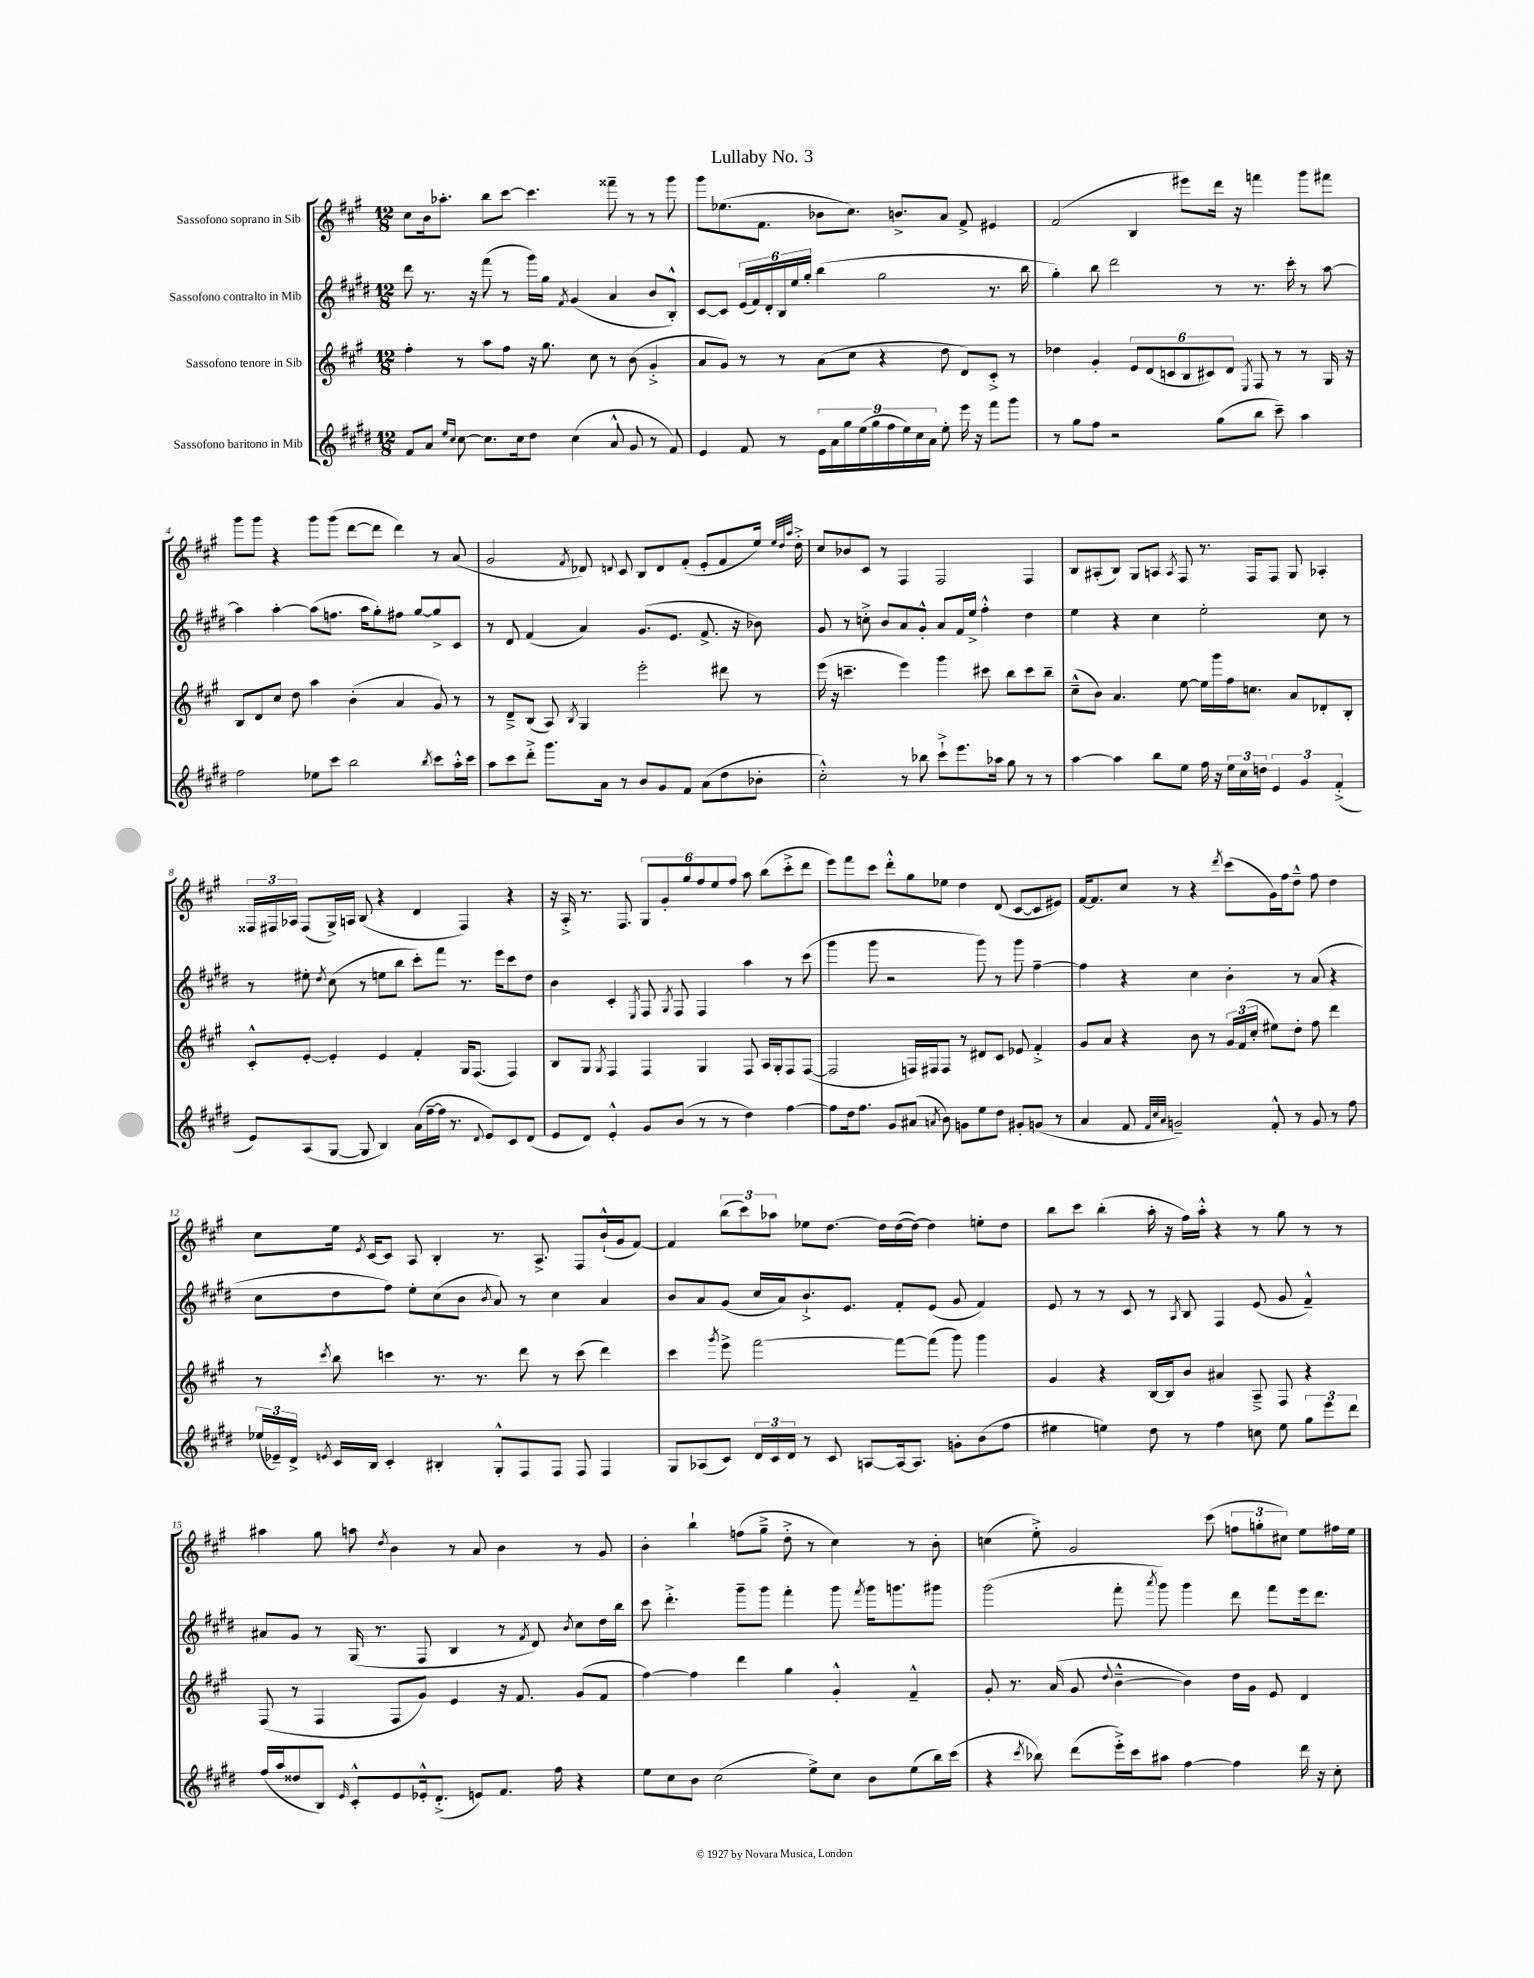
\header { title = "Lullaby No. 3" }
<<
\new StaffGroup <<
\new Staff = "s0" \with { instrumentName = "Sassofono soprano in Sib" } {
    \clef treble \key a \major \numericTimeSignature \time 12/8
    \autoBeamOff cis''8[ b'16 aes''8.]-. b''8[ cis'''8]~ cis'''4. fisis'''8-- r8 r8 gis'''8 |
    gis'''8[ ees''8.( fis'8.] bes'8[ cis''8.]) b'8.[-> a'8] fis'8-> eis'4 |
    fis'2( b4 eis'''8[) d'''16] r16 f'''4 gis'''8[ fis'''8] |
    gis'''8[ gis'''8] r4 gis'''8[ gis'''8]( d'''8[~ d'''8] d'''4) r8 a'8( |
    gis'2 \acciaccatura { fis'8 } des'8) \appoggiatura { d'8 } cis'8 b8[ d'8 fis'8]-.( e'8[-. fis'8 e''16]) \grace { e''32[ d''32 a''32] } d''16-.-> |
    cis''8[ bes'8 cis'8] r8 fis4 fis2 fis4 |
    b8[ ais8-.( b8]) gis8[ a8] \acciaccatura { a8 } fis8 r8. fis16[ fis8] gis8 aes4-. |
    \tuplet 3/2 { fisis16[ fis16 aes16] } fis8[( gis16->) a16] b8( r4 d'4 fis4) r4 |
    r16 a16-.-> r8. fis8. \tuplet 6/4 { gis8[ gis'8-. gis''8 fis''8 e''8 fis''8] } a''8 b''8[( cis'''8-.-> d'''8] |
    e'''8[) fis'''8 cis'''8] d'''8[-.-^ gis''8 ees''8] d''4 d'8( cis'8[~ cis'8 eis'8]) |
    fis'16[~ fis'8. cis''8] r8 r4 \acciaccatura { d'''8 } cis'''8[( gis'16) fis''16 d''8]---^ fis''8 d''4 |
    cis''8[ e''16] \acciaccatura { e'8 } cis'16[~ cis'8] a8 b4-. r8. a8.-> fis8[ b'16-!-^( gis'16 fis'8]~) |
    fis'4 \tuplet 3/2 { b''8[( cis'''8) aes''8] } ees''8[ d''8.]~ d''16[ d''16~( d''16]~) d''4 e''8[-. d''8] |
    b''8[ cis'''8] b''4-.( a''16-. r16 fis''16[) a''16]-.-^ r4 r8 gis''8 r8 r8 |
    ais''4 gis''8 a''8 \acciaccatura { d''8 } b'4 r8 a'8 b'4 r8 gis'8 |
    b'4-. b''4-! f''8[( gis''8]---> d''8-.-> r8 cis''4) r8 b'8-. |
    c''4( e''8-.->) gis'2 cis'''8( \tuplet 3/2 { f''8[ g''8-. cis''8]) } e''8[ fis''16 e''16] \bar "|." |
}
\new Staff = "s1" \with { instrumentName = "Sassofono contralto in Mib" } {
    \clef treble \key e \major \numericTimeSignature \time 12/8
    \autoBeamOff dis'''8 r8. r16 fis'''8( r8 gis'''16[) gis''16] \acciaccatura { fis'8 } gis'4( a'4 b'8[ b8]-.-^) |
    cis'8[~ cis'8] \tuplet 6/4 { e'16[( fis'16) dis'16-. b16 e''16 gis''16]-. } b''4( gis''2 r8. b''16 |
    gis''4-.) b''8 dis'''2 r8 r8. cis'''16-. r8 a''8~ |
    a''4 a''4~-. a''8[( f''8.] a''16[ gis''8-.) fis''8] gis''8[~ gis''8-> cis'8] |
    r8 dis'8 fis'4( a'4) gis'8.[( e'8.] fis'8.-> r16 bes'8) |
    gis'8 r8 c''8-.-> b'8[ a'8 gis'8]-.-^ a'8[ fis'16 e''16]-> fis''4-.-^ dis''4 |
    e''4 r4 cis''4 e''2-. cis''8 r8 |
    r8 eis''8-. \acciaccatura { dis''8 } cis''8( r8 e''8[ b''8] cis'''8[-.) fis'''8] r8. e'''16[ cis'''8 dis''8] |
    b'4 cis'4-. \acciaccatura { e8 } fis8 \acciaccatura { gis8 } fis8 fis4 a''4 r8 cis'''8( |
    gis'''4 gis'''8 r2 gis'''8) r8 gis'''8 fis''4~-- |
    fis''4 r4 cis''4 b'4-. r8 a'8( r4 |
    cis''8[ dis''8 fis''8]) e''8[-. cis''8( b'8] \acciaccatura { b'8 } a'8) r8 cis''4 a'4 |
    b'8[ a'8 gis'8]( cis''16[ a'16) b'8.-!-> e'8.] fis'8[-. e'8]( gis'8 fis'4) |
    e'8 r8 r8 cis'8 r8 \acciaccatura { a8 } b8 fis4 e'8( gis'8 fis'4---^) |
    ais'8[ gis'8] r8 gis16( r8. fis8 b4 r8 \acciaccatura { fis'8 } dis'8) \acciaccatura { b'8 } cis''8[ dis''16 b''16] |
    cis'''8 dis'''4.-.-> gis'''8[-- gis'''8] fis'''4-. gis'''8 \acciaccatura { fis'''8 } gis'''16[ g'''8. gis'''8] |
    gis'''2( fis'''8-. \acciaccatura { a'''8 } gis'''8) gis'''4 dis'''8 fis'''8[ e'''16 dis'''8.] \bar "|." |
}
\new Staff = "s2" \with { instrumentName = "Sassofono tenore in Sib" } {
    \clef treble \key a \major \numericTimeSignature \time 12/8
    \autoBeamOff fis''4-. r8 a''8[ fis''8] r16 gis''8. cis''8 r8 b'8( gis'4-.-> |
    a'8[ gis'8]) r8 r8 a'8[( cis''8] r4 d''8 d'8[) cis'8]-.-> r8 |
    des''4 gis'4-. \tuplet 6/4 { e'8[ d'8( c'8 b8 cis'8) d'8] } \acciaccatura { e8 } fis8 r8 r8 gis16 r16 |
    b8[ d'8 cis''8] d''8 a''4 b'4-.( a'4 gis'8) r8 |
    r8 d'8[---> b8]( a8) \acciaccatura { b8 } gis4 e'''2-. dis'''8 r8 |
    e'''16( r16 c'''4.-- e'''4) gis'''4 cis'''8 b''8[ cis'''8 b''8]-- |
    cis''8[---^( b'8]) a'4. e''8~ e''16[ gis'''16 fis''16 c''8.] a'8[ des'8-. b8]-. |
    cis'8[-.-^ e'8]~-. e'4-. e'4 fis'4-. gis16[ fis8.]( fis4) |
    b8[ gis8] \acciaccatura { gis8 } fis4 fis4 gis4 fis8 a16[ gis16-. fis8 fis8]~( |
    fis2 f16[) fis16 fis8] r8 dis'8[ cis'8] ees'8 fis'4-.-> |
    gis'8[ a'8] r4 b'8 r8 \tuplet 3/2 { gis'16[ fis'16( cis''16]-. } eis''8[) d''8]-. fis''8 d'''4 |
    r8 \acciaccatura { cis'''8 } b''8 c'''4 r8. r8. d'''8 r8 c'''8( d'''4) |
    cis'''4 \acciaccatura { gis'''8 } e'''8-> fis'''2~ fis'''8[~ fis'''8]( gis'''8) gis'''4 |
    gis'4 r4 b16[~ b16 b'8] ais'4 a8---> fis8 r4 |
    fis8( r8 fis4 fis8[ gis'8]) e'4 r16 fis'8. gis'8[( fis'8] |
    fis''4~) fis''4 d'''4 gis''4 gis'4-.-^ fis'4---^ |
    gis'8-. r8. a'16( gis'8 \appoggiatura { d''8 } b'4~---^ b'4) d''16[ gis'16] e'8 d'4 \bar "|." |
}
\new Staff = "s3" \with { instrumentName = "Sassofono baritono in Mib" } {
    \clef treble \key e \major \numericTimeSignature \time 12/8
    \autoBeamOff fis'8[ a'8] \grace { e''16[ cis''16] } cis''8~ cis''8.[ cis''16 dis''8] cis''4( a'8-^ gis'8 r8 fis'8) |
    e'4 fis'8 r8 \tuplet 9/8 { e'16[ a'16 gis''16 e''16( gis''16 fis''16 e''16) cis''16 a'16] } e''8-. e'''16 r16 fis'''8[ gis'''8] |
    r8 gis''8[ fis''8] r2 gis''8[( b''8] cis'''8--) a''4 |
    fis''2 ees''8[ cis'''8] b''2 \acciaccatura { b''8 } cis'''8[ a''16-.-^ cis'''16] |
    a''8[ cis'''8 dis'''8]-.-> gis'''8.[ a'16] r8 b'8[ gis'8 fis'8] a'8[( dis''8 bes'8]-. |
    cis''2-.-^) r8 bes''8 cis'''8[-!-> e'''8. aes''16] gis''8 r8 r8 |
    a''4~ a''4 b''8[ e''8] fis''16 r16 \tuplet 3/2 { e''16[ cis''16 d''16] } \tuplet 3/2 { e'4 gis'4 fis'4-.->( } |
    e'8[) a8( gis8]~ gis8 b4) a'16[( fis''16~-- fis''16] r8. \appoggiatura { dis'8 } e'8[) cis'8 dis'8]( |
    e'8[ dis'8]) e'4-.-^ gis'8[ b'8]( r8 r8 dis''4) fis''4~ |
    fis''8[ dis''16 fis''8.] gis'8[ ais'8]( \acciaccatura { a'8 } b'8) g'8[ e''8 dis''8] gis'8[-. g'8]( r8 |
    a'4 fis'8 \grace { fis'32[ cis''32 a'32] } g'2--) fis'8-.-^ r8 g'8 r8 fis''8 |
    \tuplet 3/2 { ees''16[( ees'16--) dis'16]-> } \acciaccatura { e'8 } cis'16[ b16] cis'4-. bis4-. gis8[-.-^ fis8 fis8] fis8 fis4 |
    gis8[ aes8( cis'8]) \tuplet 3/2 { dis'16[ cis'16 dis'16] } r8 cis'8 a8[~ a16~ a8.] g'8[-. b'8( fis''8] |
    eis''4 e''4) dis''8 r8 fis''4 c''8 e''8 \tuplet 3/2 { gis''8[ e'''8 dis'''8] } |
    fis''16[( a''16 disis''8 b8]) \grace { e'16 } cis'8[-.-^ e'8 ees'16-.-^ dis'8.]-.->( e'8[) fis'8.] fis''16 r4 |
    e''8[ cis''8 b'8] cis''2( e''8[->) cis''8] b'8[ e''8( b''16) cis'''16]( |
    r4 \acciaccatura { cis'''8 } bes''8) dis'''8[( e'''16-.->) cis'''16 ais''8] fis''4~ fis''4 dis'''16 r16 cis''8-. \bar "|." |
}
>>
>>
